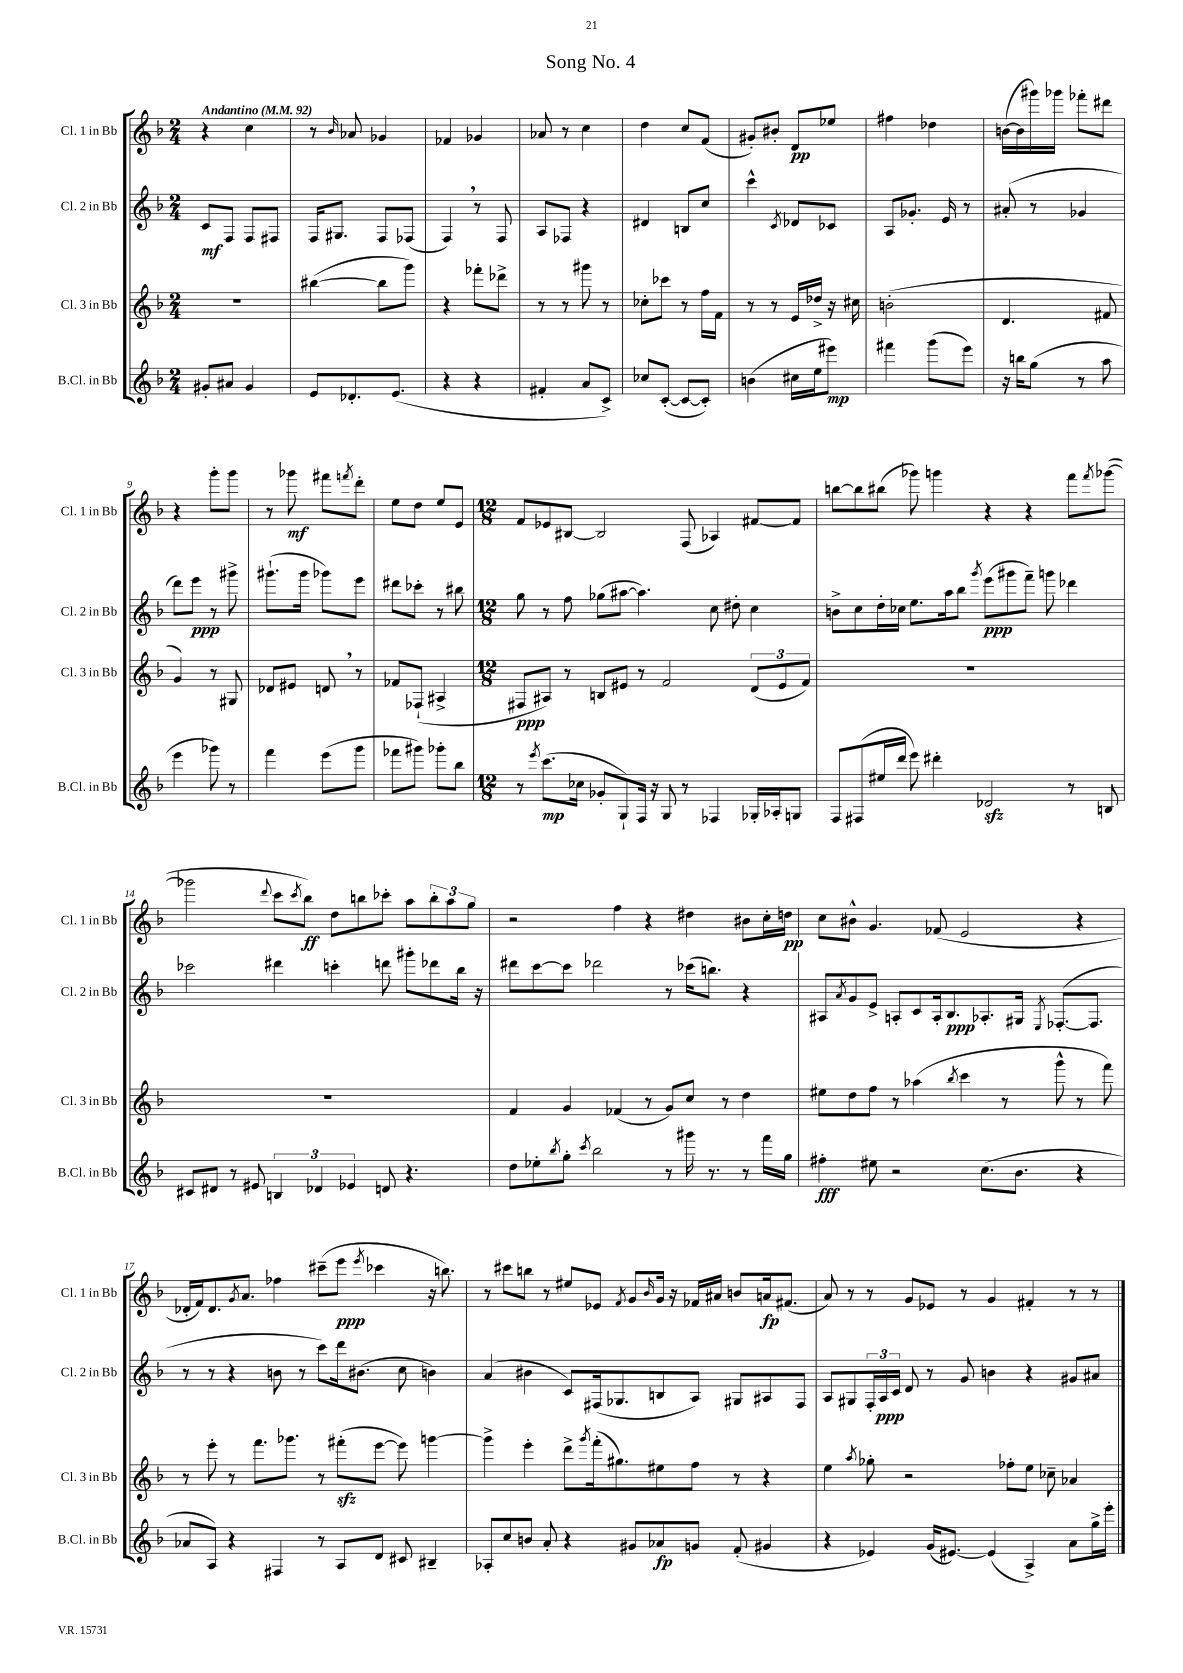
\header { title = "Song No. 4" }
<<
\new StaffGroup <<
\new Staff = "s0" \with { instrumentName = "Cl. 1 in Bb" shortInstrumentName = "Cl. 1 in Bb" } {
    \clef treble \key f \major \numericTimeSignature \time 2/4 \tempo "Andantino" 4 = 92
    r4 c''4 |
    r8 \grace { bes'16 } aes'8 ges'4 |
    fes'4 ges'4 |
    aes'8 r8 c''4 |
    d''4 c''8 f'8( |
    gis'8-.) bis'8-. d'8\pp ees''8 |
    fis''4 des''4 |
    b'16~( b'16 gis'''16) ges'''16 fes'''8-. dis'''8 |
    r4 g'''8-. g'''8 |
    r8 ges'''8\mf fis'''8 \acciaccatura { f'''8 } d'''8-. |
    e''8 d''8 e''8 e'8 |
    \numericTimeSignature \time 12/8 f'8 ees'8 bis8~ bis2 f8( aes4) fis'8~ fis'8 |
    b''8~ b''8 bis''8( ges'''8) g'''4 r4 r4 f'''8 \acciaccatura { f'''8 } ges'''8~( |
    ges'''2 \appoggiatura { d'''8 } c'''8 \acciaccatura { c'''8 } bes''8\ff) d''8 b''8 ces'''8-. a''8 \tuplet 3/2 { b''8-. a''8 g''8 } |
    r2 f''4 r4 dis''4 bis'8 c''16-. d''16\pp |
    c''8 bis'8-^ g'4. fes'8( e'2 r4 |
    des'16-. f'16) des'8. \acciaccatura { g'8 } a'8. fes''4 cis'''8--( e'''8\ppp \acciaccatura { e'''8 } ces'''4 r16 b''8.) |
    r8 cis'''8 b''8 r8 eis''8 ees'8 \acciaccatura { f'8 } g'8 \grace { bes'16 } g'16 r16 fes'16 ais'16 b'8 a'16\fp fis'8.( |
    a'8) r8 r8 g'8 ees'8 r8 g'4 fis'4-. r8 r8 \bar "|." |
}
\new Staff = "s1" \with { instrumentName = "Cl. 2 in Bb" shortInstrumentName = "Cl. 2 in Bb" } {
    \clef treble \key f \major \numericTimeSignature \time 2/4
    c'8\mf f8 f8 fis8 |
    f16 gis8. f8 fes8( |
    f4) \breathe r8 f8 |
    a8 fes8 r4 |
    dis'4 b8 c''8 |
    c'''4-^ \acciaccatura { c'8 } des'8 ces'8 |
    a8 ges'8.-. e'16 r8 |
    ais'8-.( r8 ges'4 |
    d'''8) e'''8\ppp r8 gis'''8-> |
    gis'''8.-!( gis'''16 ges'''8) e'''8 |
    dis'''8 ces'''8-. r8 bis''8 |
    \numericTimeSignature \time 12/8 g''8 r8 f''8 ges''8( ais''8~ ais''4.) c''8 dis''8-. c''4 |
    b'8-> c''8 d''16-. ces''16 e''8. a''16 bes''8 \acciaccatura { g'''8 } e'''8\ppp( gis'''8 f'''8--) g'''8 des'''4 |
    ces'''2 dis'''4 c'''4-. d'''8 gis'''8-. des'''8 bes''16 r16 |
    dis'''8 c'''8~ c'''8 des'''2 r8 ces'''16( b''8.) r4 |
    ais8 \acciaccatura { a'8 } g'8 e'8-> a8-. c'8 a16-. bes8.\ppp aes8.-. gis16 \acciaccatura { e8 } fes8.~-.( fes8. |
    r8 r8 r4 b'8 r8 c'''8) d'''16 bis'8.( c''8 b'4) |
    a'4( bis'4 c'8) fis16( ges8. b8 a8) gis8 ais8 fis8 |
    a8 gis8 \tuplet 3/2 { f16-. a16\ppp c'16 } d'8 r8 g'8 b'4 r4 gis'8 ais'8 \bar "|." |
}
\new Staff = "s2" \with { instrumentName = "Cl. 3 in Bb" shortInstrumentName = "Cl. 3 in Bb" } {
    \clef treble \key f \major \numericTimeSignature \time 2/4
    r2 |
    bis''4~( bis''8 g'''8) |
    r4 fes'''8-. des'''8-> |
    r8 r8 gis'''8 r8 |
    ces''8-. ces'''8 r8 f''16 f'16 |
    r8 r8 e'16 des''16-> r16 cis''16 |
    b'2-.( |
    d'4. fis'8 |
    g'4) r8 gis8 |
    des'8 eis'8 d'8 \breathe r8 |
    fes'8 fes8-!( ais4-> |
    \numericTimeSignature \time 12/8 fis8\ppp ais8) r8 b8 eis'8 r8 f'2 \tuplet 3/2 { d'8( eis'8 f'8) } |
    R1. |
    R1. |
    f'4 g'4 fes'4( r8 g'8) c''8 r8 d''4 |
    eis''8 d''8 f''8 r8 aes''4( \acciaccatura { bes''8 } c'''4 r8 g'''8-^ r8 f'''8) |
    r8 e'''8-. r8 f'''8. ges'''8. r8 fis'''8-.\sfz( e'''8~ e'''8) g'''4~ |
    g'''4-> e'''4-. d'''8-> \acciaccatura { g'''8 } f'''16-.( gis''8.) eis''8 f''8 r8 r4 |
    e''4 \acciaccatura { a''8 } ges''8-. r2 fes''8-. e''8 ces''8-- aes'4 \bar "|." |
}
\new Staff = "s3" \with { instrumentName = "B.Cl. in Bb" shortInstrumentName = "B.Cl. in Bb" } {
    \clef treble \key f \major \numericTimeSignature \time 2/4
    gis'8-. ais'8 gis'4 |
    e'8 des'8.-. e'8.( |
    r4 r4 |
    fis'4-. a'8 c'8->) |
    ces''8 c'8~-.( c'8~ c'8-.) |
    b'4( cis''16 e''16 eis'''8\mp) |
    fis'''4 g'''8( e'''8) |
    r16 b''16 g''8( r8 a''8 |
    e'''4 ges'''8) r8 |
    f'''4 e'''8( g'''8 |
    fes'''8 gis'''8) ges'''8-. bes''8 |
    \numericTimeSignature \time 12/8 r8 \acciaccatura { e'''8 } c'''8.\mp( ces''16 ges'8-. g8-!) f16 r16 g8 r8 fes4 ges16-. aes16-. g8 |
    f8 fis8( eis''16 d'''16 e'''8) dis'''4-. des'2\sfz r8 b8 |
    cis'8 dis'8 r8 eis'8 \tuplet 3/2 { b4 des'4 ees'4 } d'8 r4. |
    d''8 ees''8-. \acciaccatura { bes''8 } g''8-. \acciaccatura { c'''8 } bes''2 r8 gis'''16 r8. r8 f'''16 g''16 |
    fis''4-.\fff eis''8 r2 c''8.( bes'8. r4 |
    aes'8 a8) r4 fis4 r8 a8 d'8 cis'8 bis4-- |
    aes8-. c''8 b'8 a'8-. r4 gis'8 aes'8\fp g'8 f'8-.( gis'4 |
    r4 ees'4) g'16( eis'8.~) eis'4( a4->) a'8 g''16-> e'''16-. \bar "|." |
}
>>
>>
